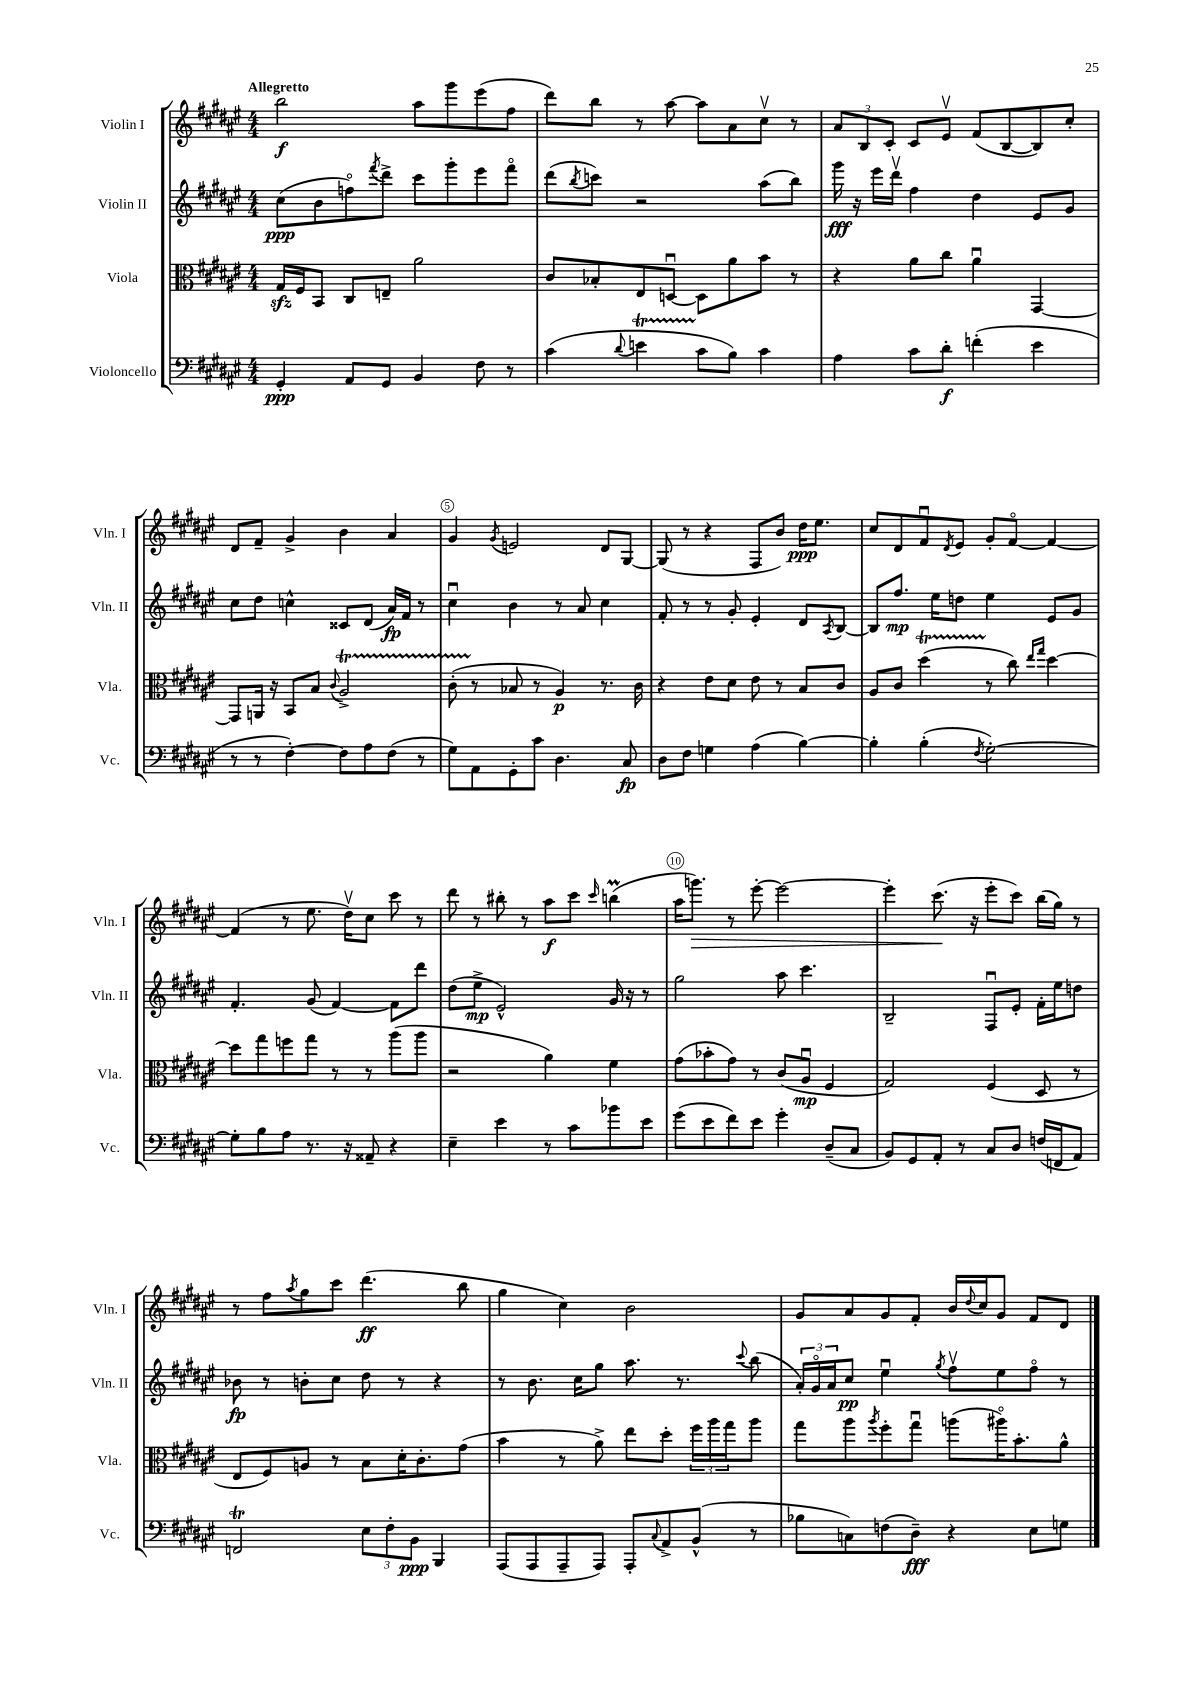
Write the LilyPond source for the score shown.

<<
\new StaffGroup <<
\new Staff = "s0" \with { instrumentName = "Violin I" shortInstrumentName = "Vln. I" } {
    \clef treble \key fis \major \numericTimeSignature \time 4/4 \tempo "Allegretto"
    b''2\f ais''8 gis'''8 eis'''8( fis''8 |
    dis'''8) b''8 r8 ais''8~ ais''8 ais'8 cis''8\upbow r8 |
    \tuplet 3/2 { ais'8 b8 cis'8-. } cis'8 eis'8\upbow fis'8( b8~ b8) cis''8-. |
    dis'8 fis'8-- gis'4-> b'4 ais'4 |
    gis'4 \acciaccatura { gis'8 } e'2 dis'8 gis8~ |
    gis8( r8 r4 fis8 b'8) dis''16\ppp eis''8. |
    cis''8 dis'8 fis'8\downbow \acciaccatura { dis'8 } eis'8 gis'8-. fis'8~\flageolet fis'4~ |
    fis'4( r8 eis''8. dis''16\upbow) cis''8 cis'''8 r8 |
    dis'''8 r8 bis''8-. r8 ais''8\f cis'''8 \grace { cis'''16 } b''4\prall( |
    ais''16 g'''8.\>) r8 eis'''8~-. eis'''2~ |
    eis'''4-. cis'''8.\!( r16 eis'''8-. cis'''8) b''16( gis''16) r8 |
    r8 fis''8 \acciaccatura { ais''8 } gis''8 cis'''8 dis'''4.\ff( b''8 |
    gis''4 cis''4) b'2 |
    gis'8 ais'8 gis'8 fis'8-. b'16 \appoggiatura { dis''8 } cis''16 gis'8 fis'8 dis'8 \bar "|." |
}
\new Staff = "s1" \with { instrumentName = "Violin II" shortInstrumentName = "Vln. II" } {
    \clef treble \key fis \major \numericTimeSignature \time 4/4
    cis''8\ppp( b'8 f''8\flageolet) \acciaccatura { fis'''8 } dis'''8-> cis'''8 gis'''8-. eis'''8 fis'''8\flageolet |
    dis'''8( \acciaccatura { b''8 } c'''8) r2 ais''8( b''8) |
    gis'''16\fff r16 eis'''16 dis'''16\upbow fis''4 dis''4 eis'8 gis'8 |
    cis''8 dis''8 c''4-^ cisis'8 dis'8( ais'16\fp) fis'16 r8 |
    cis''4\downbow b'4 r8 ais'8 cis''4 |
    fis'8-. r8 r8 gis'8-. eis'4-. dis'8 \acciaccatura { ais8 } b8~ |
    b8 fis''8.\mp eis''16 d''8 eis''4 eis'8 gis'8 |
    fis'4.-. gis'8( fis'4~) fis'8 dis'''8 |
    dis''8( eis''8->\mp eis'2-^) gis'16 r16 r8 |
    gis''2 ais''8 cis'''4. |
    b2-- fis8\downbow eis'8-. fis'16-. eis''16 d''8 |
    bes'8\fp r8 b'8-. cis''8 dis''8 r8 r4 |
    r8 b'8. cis''16 gis''8 ais''8. r8. \appoggiatura { cis'''8 } b''8( |
    \tuplet 3/2 { ais'16-.) gis'16\flageolet ais'16 } cis''8\pp eis''4\downbow \acciaccatura { gis''8 } fis''8\upbow eis''8 fis''8\flageolet r8 \bar "|." |
}
\new Staff = "s2" \with { instrumentName = "Viola" shortInstrumentName = "Vla." } {
    \clef alto \key fis \major \numericTimeSignature \time 4/4
    gis16\sfz fis16 b,8 cis8 e8-- ais'2 |
    cis'8 bes8-. eis8 d8~\downbow d8 ais'8 b'8 r8 |
    r4 ais'8 cis''8 ais'4\downbow gis,4~ |
    gis,8 a,16 r16 b,8 b8 \appoggiatura { cis'8 } ais2->\startTrillSpan |
    cis'8-.( r8\stopTrillSpan bes8 r8 ais4\p) r8. cis'16 |
    r4 eis'8 dis'8 eis'8 r8 b8 cis'8 |
    ais8 cis'8 dis''4\startTrillSpan( r8\stopTrillSpan cis''8) \grace { eis''16 gis''16 } dis''4~ |
    dis''8 gis''8 f''8 gis''8 r8 r8 ais''8( ais''8 |
    r2 ais'4) fis'4 |
    gis'8( bes'8-. gis'8) r8 cis'8( ais8\downbow\mp fis4 |
    gis2) fis4( dis8 r8 |
    eis8 fis8) a8 r8 b8 dis'16-. cis'8.-. gis'8( |
    b'4 r8 ais'8->) eis''8 dis''8-. \tuplet 3/2 { fis''16 ais''16 gis''16 } ais''8 |
    gis''8 ais''8 \acciaccatura { ais''8 } fis''8-. gis''8\downbow a''8( ais''16\flageolet) b'8.-. ais'8-^ \bar "|." |
}
\new Staff = "s3" \with { instrumentName = "Violoncello" shortInstrumentName = "Vc." } {
    \clef bass \key fis \major \numericTimeSignature \time 4/4
    gis,4-.\ppp ais,8 gis,8 b,4 fis8 r8 |
    cis'4( \appoggiatura { dis'8 } e'4\startTrillSpan cis'8\stopTrillSpan b8) cis'4 |
    ais4 cis'8 dis'8-.\f f'4-.( eis'4 |
    r8 r8 fis4~-.) fis8 ais8 fis8( r8 |
    gis8) ais,8 gis,8-. cis'8 dis4. cis8\fp |
    dis8 fis8 g4 ais4( b4~) |
    b4-. b4-.( \acciaccatura { fis8 } gis2~-.) |
    gis8-. b8 ais8 r8. r16 aisis,8-- r4 |
    eis4-- eis'4 r8 cis'8 bes'8 eis'8 |
    gis'8( eis'8 fis'8) eis'8 gis'4-. dis8--( cis8 |
    b,8) gis,8 ais,8-. r8 cis8 dis8 f16( f,16 ais,8) |
    f,2\trill \tuplet 3/2 { eis8 fis8-. b,8\ppp } b,,4 |
    ais,,8( ais,,8 ais,,8-- ais,,8) ais,,8-. \appoggiatura { cis8 } ais,8-> b,8-^( r8 |
    bes8 c8) f8( dis8--\fff) r4 eis8 g8 \bar "|." |
}
>>
>>
\layout { \context { \Score \override BarNumber.break-visibility = ##(#f #t #t) barNumberVisibility = #(every-nth-bar-number-visible 5) \override BarNumber.stencil = #(make-stencil-circler 0.1 0.3 ly:text-interface::print) } }
